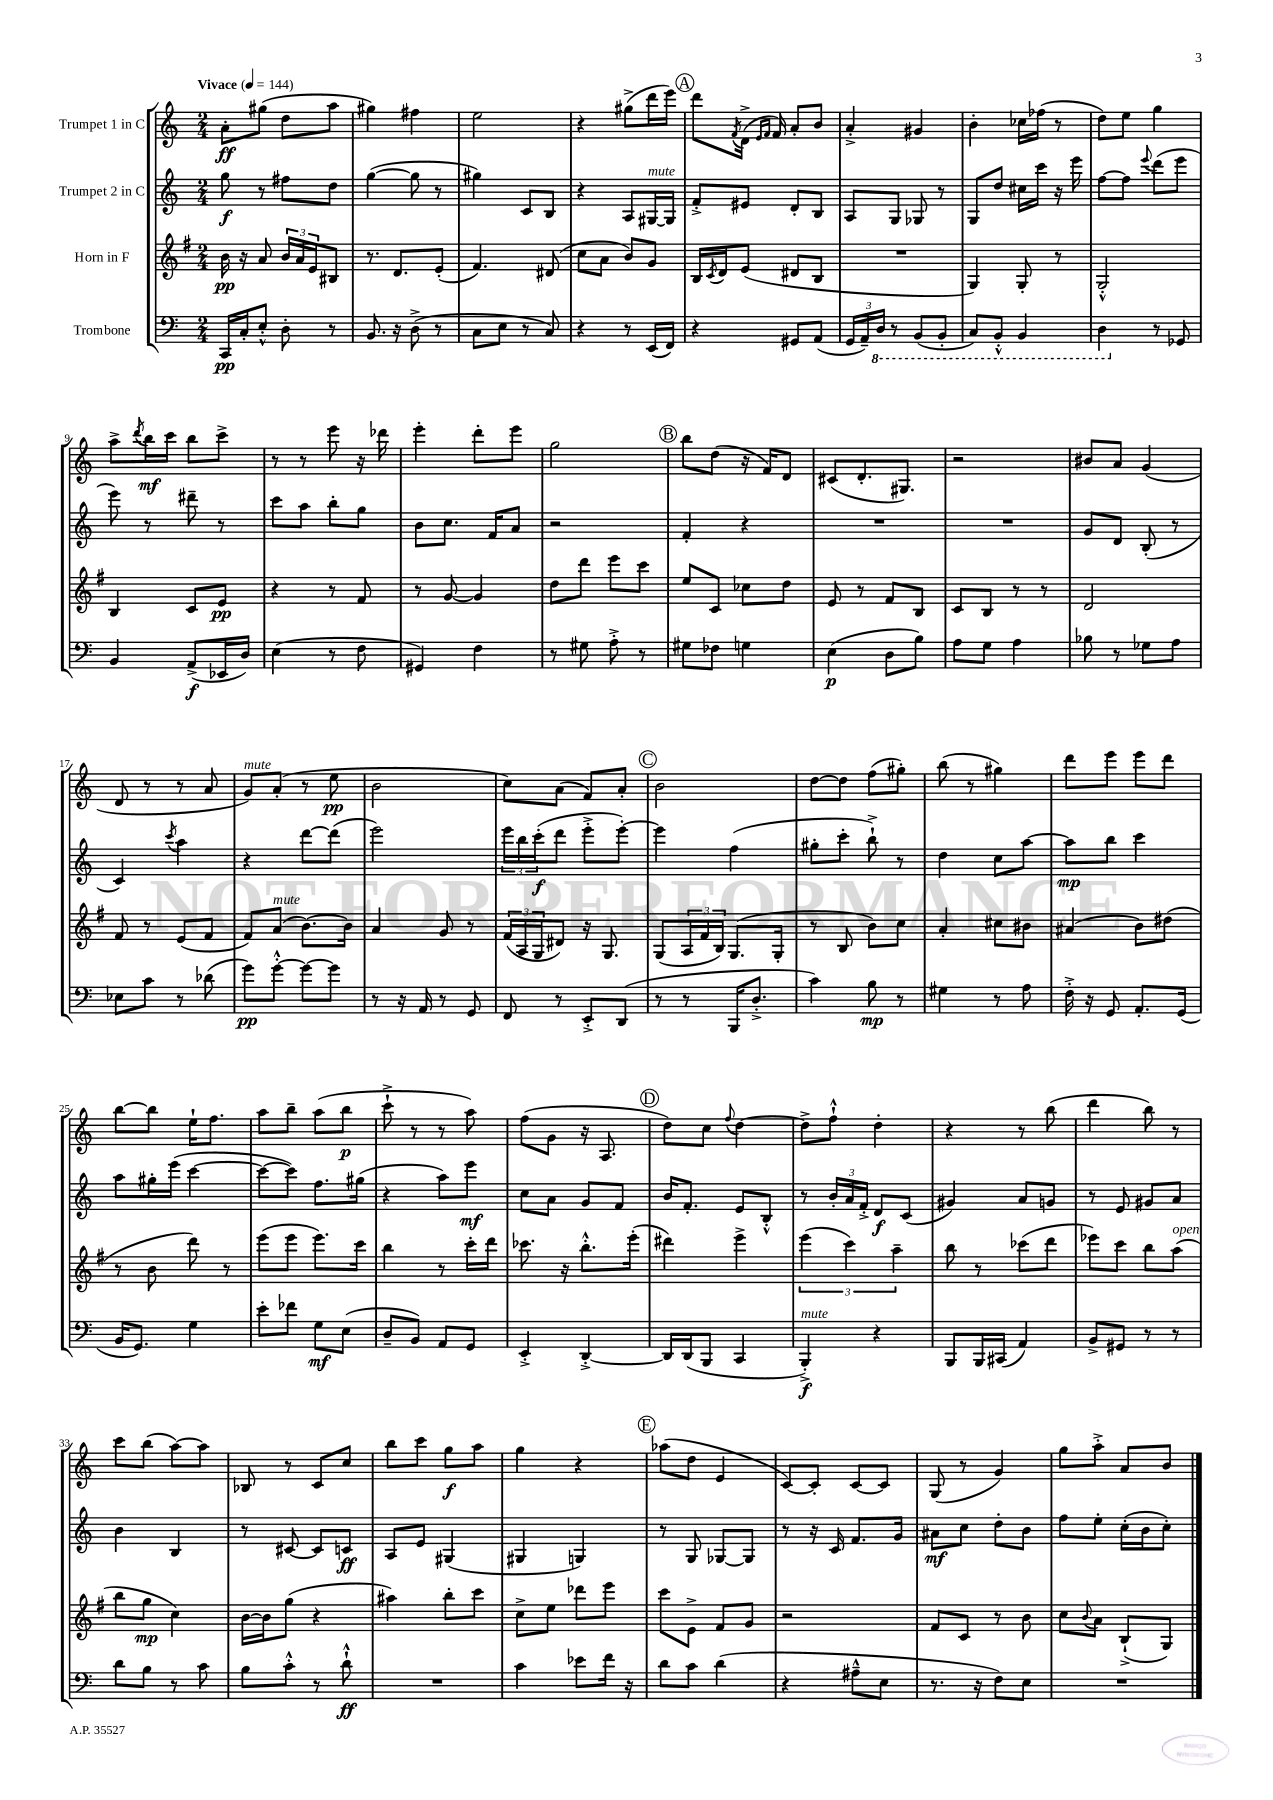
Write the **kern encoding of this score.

**kern	**kern	**kern	**kern
*staff4	*staff3	*staff2	*staff1
*clefF4	*clefG2	*clefG2	*clefG2
*k[]	*k[f#]	*k[]	*k[]
*M2/4	*M2/4	*M2/4	*M2/4
*MM144	*MM144	*MM144	*MM144
16CC	16b	8gg	8a'
16C'	16r	.	.
8E'^^	8a	8r	(8gg#
8D'	24b	8ff#	8dd
.	24a	.	.
.	24e	.	.
8r	8B#	8dd	8aa
=	=	=	=
8.BB	8.r	([4gg	4gg#)
16r	8.d	.	.
(8D^	.	8gg]	4ff#
8r	(8e'	8r	.
=	=	=	=
8C	4.f#)	4gg#)	2ee
8E	.	.	.
8r	.	8c	.
8C)	(8d#	8B	.
=	=	=	=
4r	8cc	4r	4r
.	8a	.	.
8r	8b)	8A	(8gg#^
(16EE	8g	[16G#	16ddd
16FF)	.	16G#]	16eee)
=	=	=	=
4r	16B	8f'^	8ddd
.	8qc	.	.
.	16d	.	.
.	.	.	8qf
.	(8e	8e#	(16d^
.	.	.	16qqe
.	.	.	16qqf
.	.	.	16f)
8GG#	8d#	8d'	8a'
(8AA	8B	8B	8b
=	=	=	=
24GG	2r	8A	4a'^
24AA~)	.	.	.
24DD	.	.	.
8r	.	8G	.
(8BBB	.	8G-	4g#
8BBB'	.	8r	.
=	=	=	=
8CC)	4G)	8G	4b'
8BBB'^^	.	8dd	.
4BBB	8G'	16cc#	16cc-
.	.	16ccc	(16ff-
.	8r	16r	8r
.	.	16eee	.
=	=	=	=
4DD	2G'^^	[8ff	8dd)
.	.	8ff]	8ee
.	.	8qqeee	.
8r	.	(8ddd	4gg
8GG-	.	8eee	.
=	=	=	=
4BB	4B	8eee)	8aa^
.	.	.	8qddd
.	.	8r	16bb
.	.	.	16ccc
(8AA^	8c	8ddd#~	8bb
16EE-	8e	8r	8ccc^
16D)	.	.	.
=	=	=	=
(4E	4r	8ccc	8r
.	.	8aa	8r
8r	8r	8bb'	8eee
8F	8f#	8gg	16r
.	.	.	16ddd-
=	=	=	=
4GG#)	8r	8b	4eee'
.	[8g	8.cc	.
4F	4g]	.	8ddd'
.	.	16f	.
.	.	8a	8eee
=	=	=	=
8r	8dd	2r	2gg
8G#	8ddd	.	.
8A'^	8eee	.	.
8r	8ccc	.	.
=	=	=	=
8G#	8ee	4f'	8bb
8F-	8c	.	(8dd
4G	8cc-	4r	16r
.	.	.	16f)
.	8dd	.	8d
=	=	=	=
(4E	8e	2r	(8c#
.	8r	.	8.d'
8D	8f#	.	.
.	.	.	8.G#)
8B)	8B	.	.
=	=	=	=
8A	8c	2r	2r
8G	8B	.	.
4A	8r	.	.
.	8r	.	.
=	=	=	=
8B-	2d	8g	8b#
8r	.	8d	8a
8G-	.	(8B'	(4g
8A	.	8r	.
=	=	=	=
8E-	8f#	4c)	8d
8c	8r	.	8r
.	.	8qccc	.
8r	(8e	4aa	8r
(8d-	8f#	.	8a
=	=	=	=
8g)	8f#)	4r	8g)
[8g'^^	(8a	.	(8a'
8g_	[8.b)	[8ddd	8r
8g]	.	(8ddd]	8ee
.	16b]	.	.
=	=	=	=
8r	4a	2eee)	2b
16r	.	.	.
16AA	.	.	.
8r	8g	.	.
8GG	8r	.	.
=	=	=	=
8FF	(24f#	24eee	8cc)
.	24A	24bb	.
.	24G	(24ccc'	.
8r	8d#)	8ddd	(8a
8EE'^	16r	8eee'^	8f)
.	8.G	.	.
(8DD	.	[8eee')	8a'
=	=	=	=
8r	(8G	4eee]	2b
8r	24A	.	.
.	24f#	.	.
.	24B)	.	.
16BBB	(8.G	(4ff	.
8.D'^	.	.	.
.	16G'	.	.
=	=	=	=
4c)	8r	8gg#'	[8dd
.	8B	8ccc'	8dd]
8B	8b)	8bb`^)	(8ff
8r	8cc	8r	8gg#')
=	=	=	=
4G#	4a'	4dd	(8bb
.	.	.	8r
8r	8cc#	8cc	4gg#)
8A	8b#	[8aa	.
=	=	=	=
16F'^	(4a#	8aa]	8ddd
16r	.	.	.
8GG	.	8bb	8eee
8.AA'	8b)	4ccc	8eee
.	(8dd#	.	8ddd
(16GG	.	.	.
=	=	=	=
16BB	8r	8aa	[8bb
8.GG)	.	.	.
.	8b	16gg#'	8bb]
.	.	(16eee	.
4G	8ddd)	[4ccc	16ee`
.	.	.	8.ff
.	8r	.	.
=	=	=	=
8e'	(8eee	8ccc_	8aa
8f-	8eee	8ccc])	8bb~
8G	8.eee)	8.ff	(8aa
(8E	.	.	8bb
.	16ccc	(16gg#	.
=	=	=	=
8D~	4bb	4r	8ccc`^
8BB)	.	.	8r
8AA	8r	8aa)	8r
8GG	16ccc'	8eee	8aa)
.	16ddd	.	.
=	=	=	=
4EE'^	8.ccc-	8cc	(8ff
.	.	8a	8g
.	16r	.	.
[4DD'^	8.bb'^^	8g	16r
.	.	.	8.A
.	.	8f	.
.	(16eee'	.	.
=	=	=	=
16DD]	4ddd#)	16b	8dd)
(16DD	.	8.f'	.
8BBB	.	.	8cc
.	.	.	8qqff
4CC	4eee^	8e	[4dd
.	.	8B'^^	.
=	=	=	=
4BBB'^)	(6eee	8r	8dd^]
.	.	24b'	8ff`^^
.	6ccc)	24a	.
.	.	24f'^	.
4r	.	8d	4dd'
.	6aa~	.	.
.	.	(8c	.
=	=	=	=
8BBB	8bb	4g#)	4r
16BBB	8r	.	.
(16CC#	.	.	.
4AA)	(8ccc-	8a	8r
.	8ddd	8g	(8bb
=	=	=	=
8BB^	8eee-)	8r	4ddd
8GG#	8ccc	8e	.
8r	8bb	8g#	8bb)
8r	(8aa	8a	8r
=	=	=	=
8d	8bb	4b	8ccc
8B	8gg	.	(8bb
8r	4cc)	4B	[8aa)
8c	.	.	8aa]
=	=	=	=
8B	[16b	8r	8B-
.	16b]	.	.
8c'^^	(8gg	[8c#	8r
8r	4r	8c#]	8c
8d`^^	.	8c	8cc
=	=	=	=
2r	4aa#)	8A	8bb
.	.	8e	8ccc
.	8bb'	(4G#	8gg
.	8ccc	.	8aa
=	=	=	=
4c	8cc^	4G#	4gg
.	8ee	.	.
8e-	8ddd-	4G)	4r
16f	8eee	.	.
16r	.	.	.
=	=	=	=
8d	8ccc	8r	(8aa-
8c	8e^	8G	8dd
(4d	8f#	[8G-	4e
.	8g	8G-]	.
=	=	=	=
4r	2r	8r	[8c)
.	.	16r	8c']
.	.	16c	.
8A#~^^	.	8.f	[8c
8E	.	.	8c]
.	.	16g	.
=	=	=	=
8.r	8f#	8a#	(8G
.	8c	8cc	8r
16r	.	.	.
8F)	8r	8dd'	4g)
8E	8b	8b	.
=	=	=	=
2r	8cc	8ff	8gg
.	8qqb	.	.
.	8a	8ee'	8aa'^
.	(8B`^	(16cc'	8a
.	.	16b	.
.	8G)	8cc')	8b
==	==	==	==
*-	*-	*-	*-
